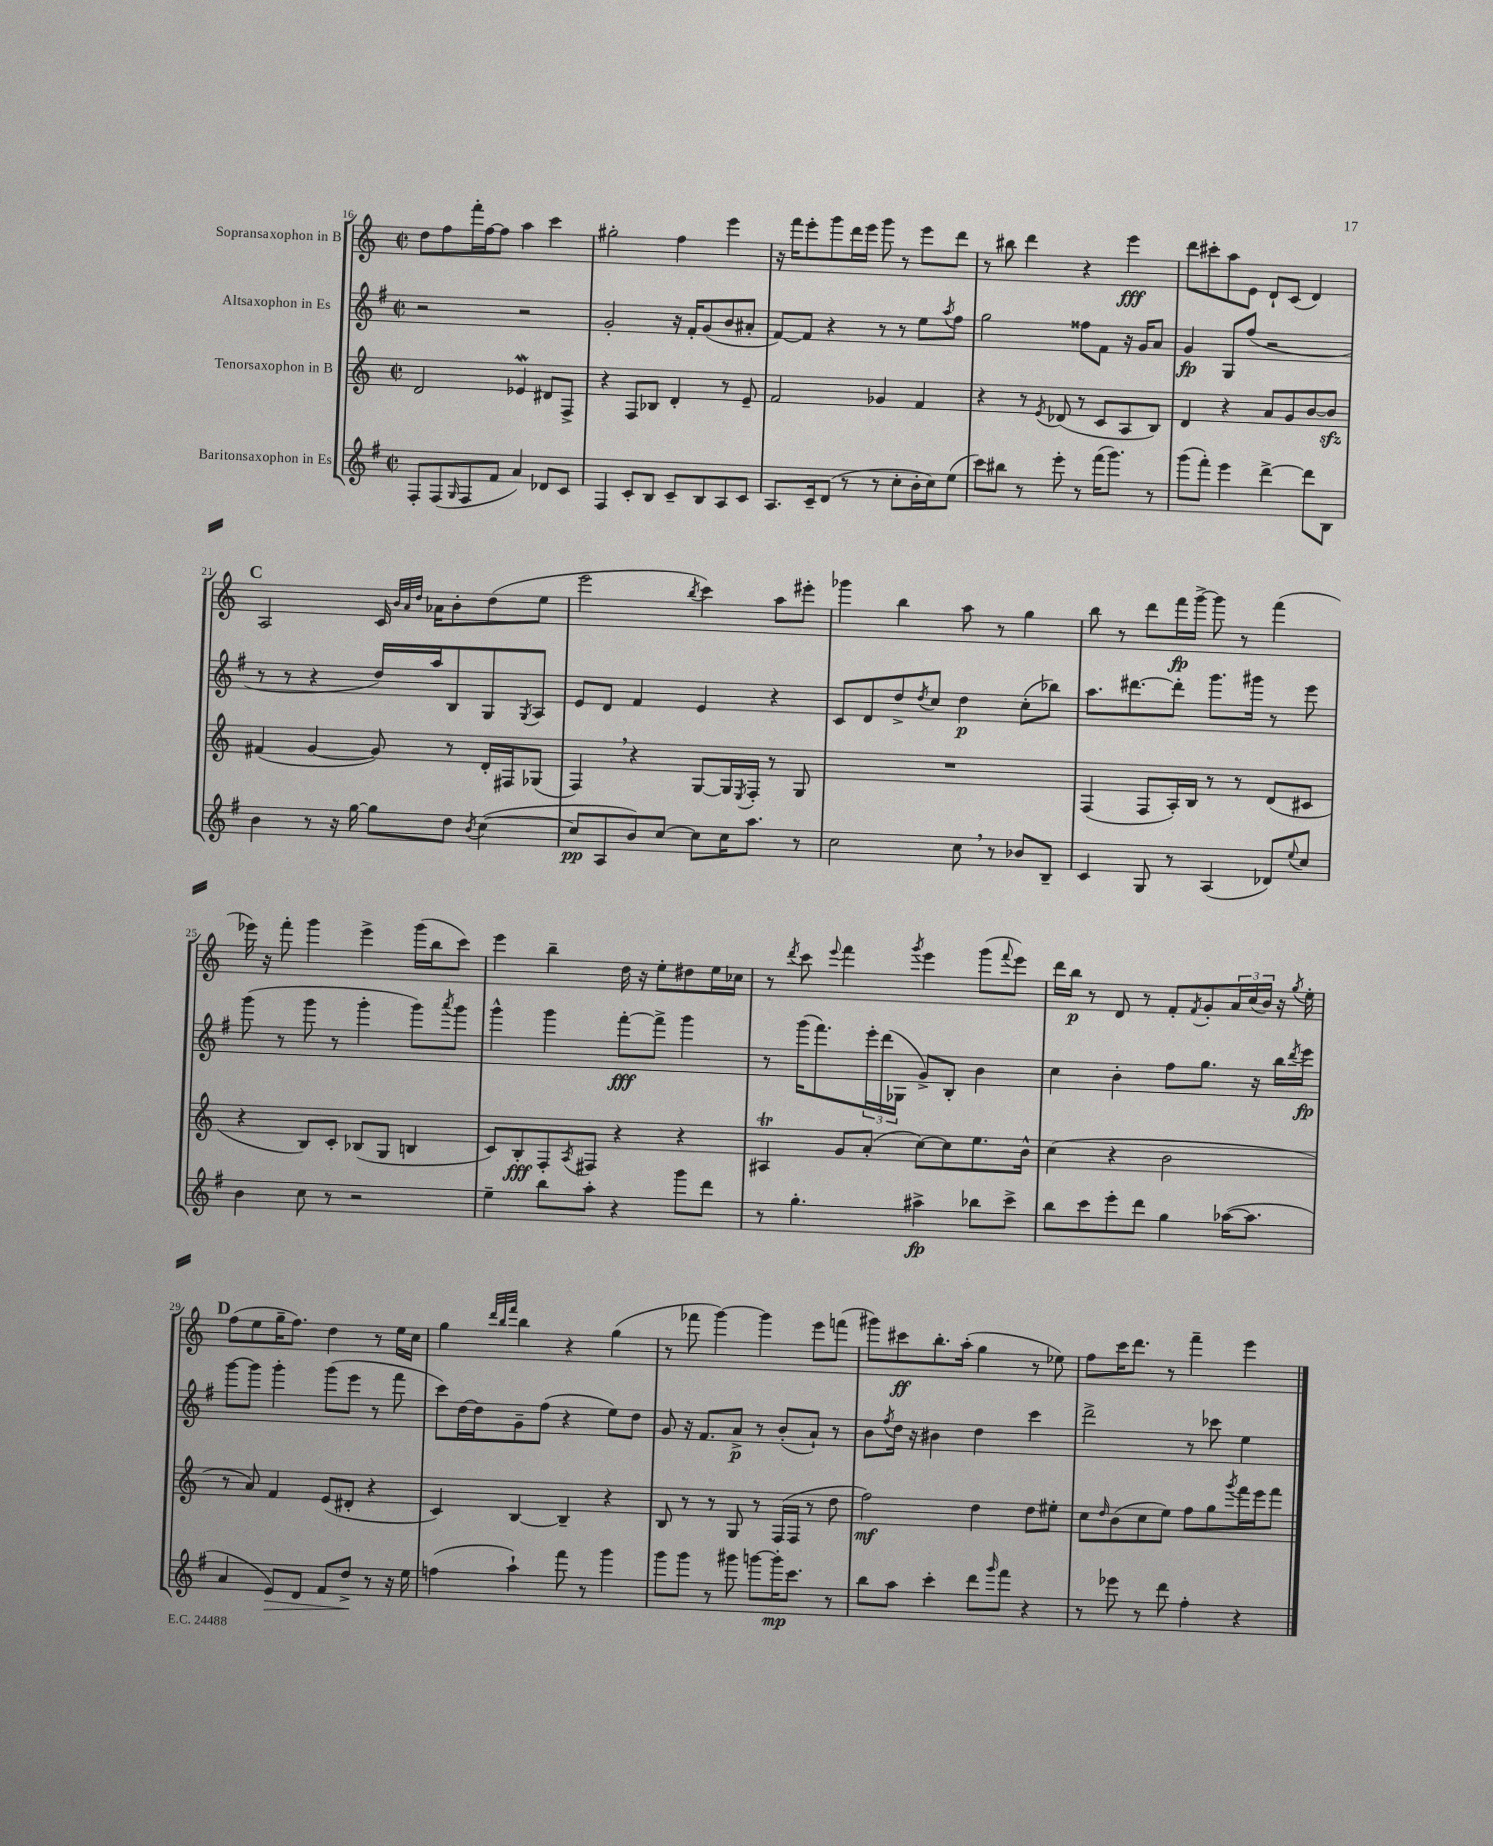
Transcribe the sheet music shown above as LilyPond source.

<<
\new StaffGroup <<
\new Staff = "s0" \with { instrumentName = "Sopransaxophon in B" } {
    \clef treble \key c \major \defaultTimeSignature \time 2/2
    d''8 f''8 f'''16-. f''16~ f''8 a''4 c'''4 |
    gis''2-. f''4 e'''4 |
    r16 f'''16 e'''8-. g'''8 d'''16 e'''16 g'''8 r8 e'''8 d'''8 |
    r8 bis''8 d'''4 r4 e'''4\fff |
    d'''8 cis'''8-. a''8 e'8 d'8-! c'8( d'4) |
    \mark \markup { \bold "C" } a2 c'16 \grace { b'32 a'32 d''32 } aes'16 b'8-. d''8( e''8 |
    e'''2 \acciaccatura { b''8 } c'''4) a''8 eis'''8-. |
    ges'''4 b''4 a''8 r8 g''4 |
    b''8 r8 d'''8 f'''16\fp g'''16~-> g'''8 r8 f'''4( |
    ees'''16) r16 f'''8-. g'''4 ees'''4-> g'''16( b''16 c'''8) |
    e'''4 b''4-- d''16 r16 e''8-. dis''8 e''16 ces''16 |
    r8 \acciaccatura { d'''8 } c'''8 \appoggiatura { e'''8 } f'''4 \acciaccatura { g'''8 } e'''4 g'''8( \appoggiatura { f'''8 } e'''8) |
    d'''16 b''16\p r8 d'8 r8 f'8-. \acciaccatura { f'8 } g'8-. \tuplet 3/2 { a'16 c''16( b'16) } r16 \acciaccatura { g''8 } e''16-. |
    \mark \markup { \bold "D" } f''8( e''8 g''16-- f''8.) d''4 r8 e''16 c''16 |
    g''4 \grace { d'''32 b''32 f'''32 } b''4 r4 g''4( |
    r8 fes'''8 g'''4~) g'''4 e'''8 f'''8( |
    gis'''8) cis'''8\ff b''8.-. a''16-.( g''4 r8 ees''8) |
    f''8 c'''16 d'''8. r8 f'''4-- e'''4 \bar "|." |
}
\new Staff = "s1" \with { instrumentName = "Altsaxophon in Es" } {
    \clef treble \key g \major \defaultTimeSignature \time 2/2
    r2 r2 |
    g'2-. r16 fis'16-. g'8( b'8 ais'8-. |
    fis'8~) fis'8 r4 r8 r8 e''8 \acciaccatura { a''8 } fis''8 |
    g''2 fisis''8 fis'8 r16 g'16 a'8 |
    g'4\fp g8 fis''8( r2 |
    \mark \markup { \bold "C" } r8 r8 r4 d''16) a''16 b8 g8 \acciaccatura { g8 } a8 |
    e'8 d'8 fis'4 e'4 r4 |
    c'8 d'8 d''8-> \acciaccatura { d''8 } c''8 d''4\p c''8-.( bes''8) |
    a''8. dis'''8.~ dis'''8-. g'''8. gis'''16 r8 e'''8 |
    g'''8( r8 g'''8 r8 g'''4-. g'''8) \acciaccatura { a'''8 } g'''8 |
    g'''4-^ g'''4 fis'''8~-.\fff fis'''8-> g'''4 |
    r8 g'''16( fis'''8.) \tuplet 3/2 { e'''16-. d'''16( ges16 } g'8->) b8-. b'4 |
    c''4 b'4-. fis''8 g''8. r16 b''16 \acciaccatura { d'''8 } e'''16\fp |
    \mark \markup { \bold "D" } g'''8~ g'''8 g'''4-. g'''8( e'''8 r8 fis'''8 |
    c'''8) d''16~ d''16 g'8-- fis''8( r4 e''8) d''8 |
    g'8 r16 fis'8. a'8->\p r8 b'8-.( a'8-!) r8 |
    b'8 \acciaccatura { fis''8 } d''16 r16 bis'4 d''4 c'''4 |
    d'''2-> r8 ces'''8 e''4 \bar "|." |
}
\new Staff = "s2" \with { instrumentName = "Tenorsaxophon in B" } {
    \clef treble \key c \major \defaultTimeSignature \time 2/2
    d'2 ees'4\mordent dis'8 f8-> |
    r4 f8 bes8 d'4-. r8 e'8-- |
    f'2 ges'4 f'4 |
    r4 r8 \acciaccatura { e'8 } des'8( r8 c'8 a8 b8) |
    d'4 r4 a'8 g'8 b'8~ b'8\sfz |
    \mark \markup { \bold "C" } fis'4( g'4~ g'8) r8 d'16-. fis16 ges8( |
    f4) \breathe r4 g8~ g16 \acciaccatura { e8 } f16-. r8 g8 |
    R1 |
    f4( f8 a16-.) b16 r8 r8 d'8( cis'8 |
    r4 b8) c'8-. bes8( g8 b4 |
    c'8) b8-.\fff f8-. \acciaccatura { a8 } fis8 r4 r4 |
    ais4\trill g'8 a'8-.( c''8~) c''8 e''8. b'16-^ |
    c''4( r4 b'2 |
    \mark \markup { \bold "D" } r8 a'8) f'4 e'8( dis'8-. r4 |
    c'4) b4~ b4-- r4 |
    b8 r8 r8 g8 r8 f16( f16 r8 d''8 |
    f''2\mf) d''4 d''8 eis''8-. |
    c''8 \grace { d''16 } b'8( c''8 e''8) f''8 g''8 \acciaccatura { g'''8 } f'''16 e'''16 f'''8 \bar "|." |
}
\new Staff = "s3" \with { instrumentName = "Baritonsaxophon in Es" } {
    \clef treble \key g \major \defaultTimeSignature \time 2/2
    fis8-. fis8( \grace { g16 } fis8 fis'8 a'4) des'8 c'8 |
    fis4 c'8-. b8 c'8-- b8 a8 c'8 |
    a8. c'16-- d'8( r8 r8 c''8-. b'16-. c''16) e''8( |
    c'''8) bis''8 r8 e'''8-. r8 fis'''16( g'''8.) r8 |
    g'''8( fis'''8-.) e'''4 d'''4~-> d'''8 b8 |
    \mark \markup { \bold "C" } b'4 r8 r16 g''16~ g''8 d''8 \acciaccatura { b'8 } c''4~( |
    c''8\pp a8 b'8) c''8~ c''8 c''16 a''8. r8 |
    c''2 c''8 \breathe r8 bes'8 b8-- |
    c'4 g8 r8 a4( des'8) \appoggiatura { e''8 } c''8 |
    b'4 c''8 r8 r2 |
    e''4-- b''8 a''8-. r4 g'''8 d'''8 |
    r8 g''4.-. ais''4->\fp bes''8 c'''8-> |
    b''8 c'''8 e'''8-. d'''8 g''4 aes''16~( aes''8. |
    \mark \markup { \bold "D" } a'4 e'8\>) d'8 fis'8 d''8->\! r8 r16 e''16 |
    f''4( a''4-!) fis'''8 r8 g'''4 |
    g'''8 g'''8 r8 gis'''8 g'''8~ g'''16-.\mp c'''8. r8 |
    b''8 a''8 c'''4-. d'''8 \grace { g'''16 } fis'''8 r4 |
    r8 ees'''8 r8 d'''8 fis''4-. r4 \bar "|." |
}
>>
>>
\layout { \context { \Score currentBarNumber = #16 } }
